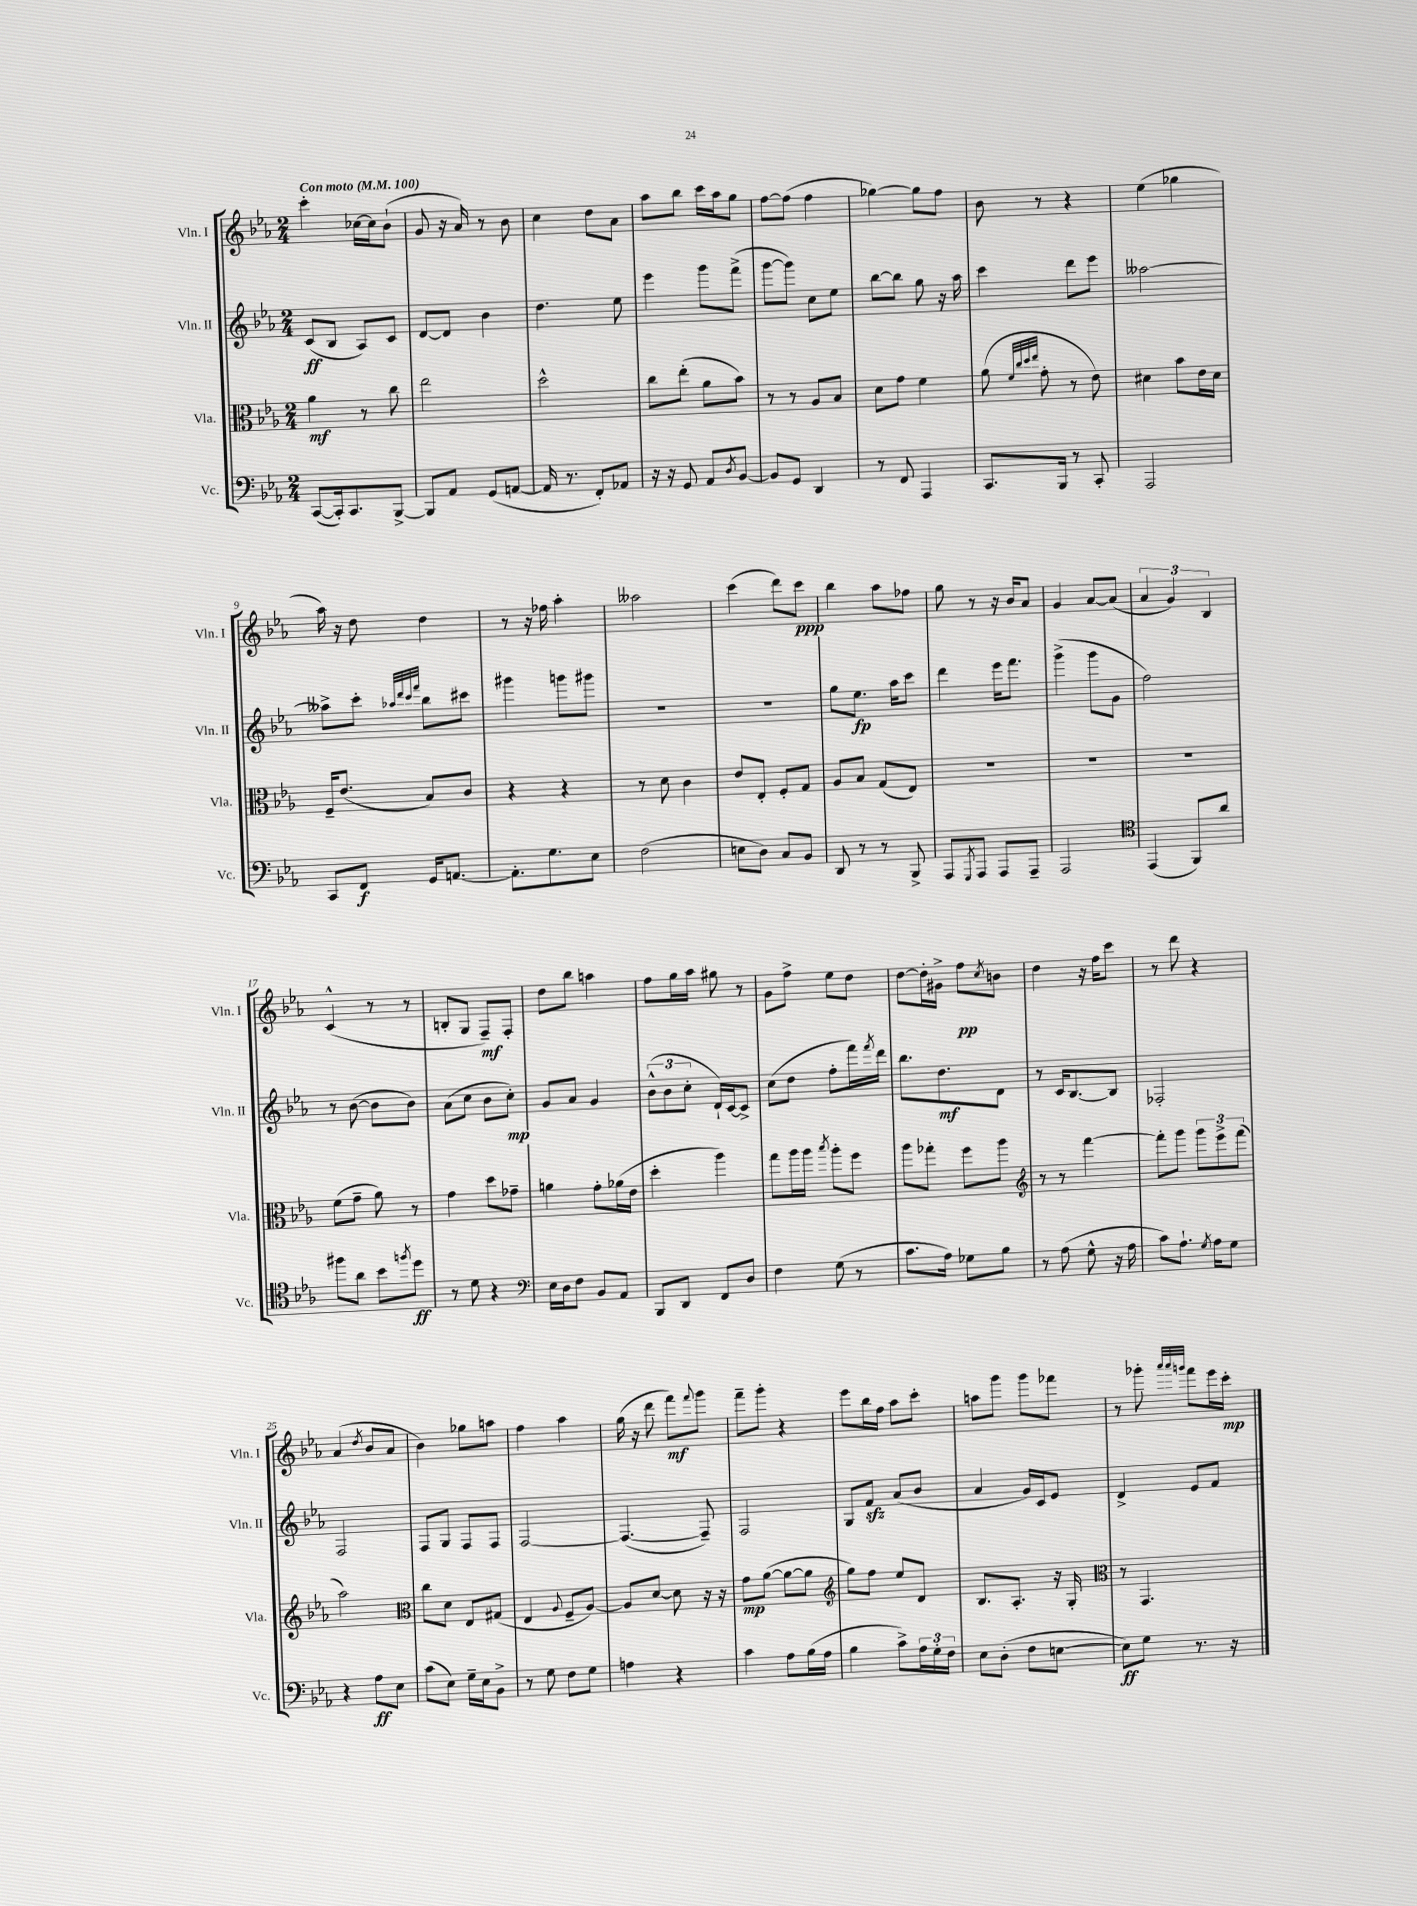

**kern	**dynam	**kern	**dynam	**kern	**dynam	**kern	**dynam
*part4	*part4	*part3	*part3	*part2	*part2	*part1	*part1
*staff4	*staff4	*staff3	*staff3	*staff2	*staff2	*staff1	*staff1
*I"Vc.	*	*I"Vla.	*	*I"Vln. II	*	*I"Vln. I	*
*I'Vc.	*	*I'Vla.	*	*I'Vln. II	*	*I'Vln. I	*
*clefF4	*	*clefC3	*	*clefG2	*	*clefG2	*
*k[b-e-a-]	*	*k[b-e-a-]	*	*k[b-e-a-]	*	*k[b-e-a-]	*
*M2/4	*	*M2/4	*	*M2/4	*	*M2/4	*
*MM100	*	*MM100	*	*MM100	*	*MM100	*
=1	=1	=1	=1	=1	=1	=1	=1
!	!	!	!	!	!	!LO:TX:a:B:t=Con moto	!
([8CC/L	.	4a-\	mf	(8c/L	ff	4ccc'\	.
16CC'/k])	.	.	.	8B-/J	.	.	.
8.CC/	.	.	.	.	.	.	.
.	.	8r	.	8A-/L)	.	[16cc-X\LL	.
.	.	.	.	.	.	16cc-\J]	.
[8BBB-^/J	.	8cc\	.	8c/J	.	(8b-`\J	.
=2	=2	=2	=2	=2	=2	=2	=2
8BBB-/L]	.	2ee-\	.	[8d/L	.	8g/	.
8AA-/J	.	.	.	8d/J]	.	16r	.
.	.	.	.	.	.	16a-/)	.
(8GG/L	.	.	.	4b-\	.	8r	.
[8AAn/J	.	.	.	.	.	8b-\	.
=3	=3	=3	=3	=3	=3	=3	=3
16AA/]	.	2dd^^\	.	4.dd\	.	4cc\	.
8.r	.	.	.	.	.	.	.
8FF'/L)	.	.	.	.	.	8dd\L	.
8AA-X/J	.	.	.	8ee-\	.	8a-\J	.
=4	=4	=4	=4	=4	=4	=4	=4
16r	.	8cc\L	.	4eee-\	.	8aa-\L	.
16r	.	.	.	.	.	.	.
8GG/	.	(8ee-'\J	.	.	.	8bb-\J	.
8AA-/L	.	8a-\L	.	8ggg\L	.	16ccc\LL	.
.	.	.	.	.	.	16aa-\J	.
8qD/	.	.	.	.	.	.	.
[8BB-/J	.	8b-\J)	.	(8fff^\J	.	8gg\J	.
=5	=5	=5	=5	=5	=5	=5	=5
8BB-/L]	.	8r	.	[8ggg\L	.	[8ff\L	.
8GG/J	.	8r	.	8ggg\J])	.	(8ff\J]	.
4DD/	.	8A-/L	.	8cc\L	.	4ff\	.
.	.	8B-/J	.	8ee-\J	.	.	.
=6	=6	=6	=6	=6	=6	=6	=6
8r	.	8d\L	.	[8bb-\L	.	[4gg-X\)	.
8FF/	.	8g\J	.	8bb-\J]	.	.	.
4AAA-/	.	4f\	.	8gg\	.	8gg-\L]	.
.	.	.	.	16r	.	8ff\J	.
.	.	.	.	16aa-\	.	.	.
=7	=7	=7	=7	=7	=7	=7	=7
8.CC/L	.	(8a-\	.	4ccc\	.	8b-\	.
.	.	32qqf/LLL	.	.	.	.	.
.	.	32qqcc/	.	.	.	.	.
.	.	32qqdd/	.	.	.	.	.
.	.	32qqee-/JJJ	.	.	.	.	.
.	.	8g'\	.	.	.	8r	.
16BBB-/Jk	.	.	.	.	.	.	.
8r	.	8r	.	8ddd\L	.	4r	.
8CC'/	.	8e-\)	.	8eee-\J	.	.	.
=8	=8	=8	=8	=8	=8	=8	=8
2AAA-/	.	4d#X\	.	[2aa--X\	.	(4ee-\	.
.	.	8b-\L	.	.	.	4gg-X\	.
.	.	16e-\L	.	.	.	.	.
.	.	16d#\JJ	.	.	.	.	.
!!LO:LB:g=z
=9	=9	=9	=9	=9	=9	=9	=9
8CC/L	.	16F~/KL	.	8aa--X^\L]	.	16aa-\)	.
.	.	(8.e-/J	.	.	.	16r	.
8FF/J	f	.	.	8ccc'\J	.	8dd\	.
.	.	.	.	32qqaa-X/LLL	.	.	.
.	.	.	.	32qqddd/	.	.	.
.	.	.	.	32qqccc/	.	.	.
.	.	.	.	32qqfff/JJJ	.	.	.
16GG/KL	.	8B-/L)	.	8bb-\L	.	4dd\	.
[8.AAn/J	.	.	.	.	.	.	.
.	.	8c/J	.	8ccc#X\J	.	.	.
=10	=10	=10	=10	=10	=10	=10	=10
8.AA'\L]	.	4r	.	4ggg#X\	.	8r	.
.	.	.	.	.	.	16r	.
8.G\	.	.	.	.	.	16ff-X\	.
.	.	4r	.	8gggn\L	.	4aa-'\	.
8E-\J	.	.	.	8ggg#X\J	.	.	.
=11	=11	=11	=11	=11	=11	=11	=11
(2F\	.	8r	.	2r	.	2aa--X\	.
.	.	8d\	.	.	.	.	.
.	.	4c\	.	.	.	.	.
=12	=12	=12	=12	=12	=12	=12	=12
8En\L	.	8e-/L	.	2r	.	(4ccc\	.
8D\J)	.	8E-'/J	.	.	.	.	.
8C/L	.	8F'/L	.	.	.	8ddd\L)	.
8BB-/J	.	8G/J	.	.	.	8ccc\J	ppp
=13	=13	=13	=13	=13	=13	=13	=13
8DD/	.	8A-/L	.	8gg\L	.	4bb-\	.
8r	.	8B-/J	.	8.ee-\J	fp	.	.
8r	.	(8G/L	.	.	.	8aa-\L	.
.	.	.	.	16aa-\KL	.	.	.
8BBB-^/	.	8E-/J)	.	8ccc\J	.	8ff-X\J	.
=14	=14	=14	=14	=14	=14	=14	=14
8AAA-/L	.	2r	.	4ddd\	.	8gg\	.
8qGGG/	.	.	.	.	.	.	.
8AAA-/J	.	.	.	.	.	8r	.
8AAA-/L	.	.	.	16eee-\KL	.	16r	.
.	.	.	.	8.fff\J	.	16b-/KL	.
8AAA-~/J	.	.	.	.	.	8a-/J	.
=15	=15	=15	=15	=15	=15	=15	=15
2AAA-/	.	2r	.	(4ggg^\	.	4g/	.
.	.	.	.	8ggg\L	.	[8a-/L	.
.	.	.	.	8g\J	.	(8a-/J]	.
=16	=16	=16	=16	=16	=16	=16	=16
*clefC4	*	*	*	*	*	*	*
(4EE-/	.	2r	.	2ff\)	.	6a-/	.
.	.	.	.	.	.	6g/)	.
8FF/L)	.	.	.	.	.	.	.
.	.	.	.	.	.	6B-/	.
8a-/J	.	.	.	.	.	.	.
!!LO:LB:g=z
=17	=17	=17	=17	=17	=17	=17	=17
8ff#X\L	.	(8f\L	.	8r	.	(4c^^/	.
8a-\J	.	8g~\J	.	([8b-\	.	.	.
8b-\L	.	8a-\)	.	8b-\L]	.	8r	.
8qffn/	.	.	.	.	.	.	.
8dd\J	ff	8r	.	8b-\J)	.	8r	.
=18	=18	=18	=18	=18	=18	=18	=18
8r	.	4g\	.	(8a-\L	.	8Bn'/L	.
8d\	.	.	.	8cc\J	.	8G/J	.
4r	.	8dd\L	.	8b-\L	.	8F~/L)	mf
.	.	8g-X~\J	.	8cc'\J)	mp	8F'/J	.
=19	=19	=19	=19	=19	=19	=19	=19
*clefF4	*	*	*	*	*	*	*
16E-\LL	.	4an\	.	8g/L	.	8dd\L	.
16D\J	.	.	.	.	.	.	.
8F\J	.	.	.	8a-/J	.	8bb-\J	.
8BB-/L	.	8g'\L	.	4g/	.	4aan\	.
8AA-/J	.	(16a-X\L	.	.	.	.	.
.	.	16e-\JJ	.	.	.	.	.
=20	=20	=20	=20	=20	=20	=20	=20
8BBB-/L	.	4dd'\	.	(12b-^^\L	.	8ff\L	.
.	.	.	.	12b-\	.	.	.
8DD/J	.	.	.	.	.	16gg\L	.
.	.	.	.	12cc'\J	.	.	.
.	.	.	.	.	.	16aa-\JJ	.
8FF/L	.	4aa-\)	.	16d`/LL)	.	8gg#X\	.
.	.	.	.	[16c/J	.	.	.
8D/J	.	.	.	8c^/J]	.	8r	.
=21	=21	=21	=21	=21	=21	=21	=21
4F\	.	8gg\L	.	(8cc\L	.	8g\L	.
.	.	16aa-\L	.	8dd\J	.	8ff^\J	.
.	.	16aa-\JJ	.	.	.	.	.
.	.	8qbb-/	.	.	.	.	.
(8G\	.	8aa-'\L	.	8ff'\L	.	8ee-\L	.
8r	.	8ff\J	.	16fff\L)	.	8dd\J	.
.	.	.	.	8qfff/	.	.	.
.	.	.	.	16ddd\JJ	.	.	.
=22	=22	=22	=22	=22	=22	=22	=22
8.c\L	.	8aa-\L	.	8.bb-\L	.	[8dd\L	.
.	.	8gg-X'\J	.	.	.	16dd'\L]	.
16A-\Jk)	.	.	.	8.dd\	mf	16g#X^\JJ	.
8G-X\L	.	8ff\L	.	.	.	8ff\L	pp
.	.	.	.	.	.	8qcc/	.
8B-\J	.	8aa-\J	.	8d\J	.	8bn\J	.
=23	=23	=23	=23	=23	=23	=23	=23
*	*	*clefG2	*	*	*	*	*
8r	.	8r	.	8r	.	4dd\	.
(8A-\	.	8r	.	16c/KL	.	.	.
.	.	.	.	[8.B-/	.	.	.
8G^^\	.	[4fff\	.	.	.	16r	.
.	.	.	.	.	.	16ff\KL	.
16r	.	.	.	8B-/J]	.	8ccc\J	.
16A-\	.	.	.	.	.	.	.
=24	=24	=24	=24	=24	=24	=24	=24
8c\L)	.	8fff'\L]	.	2F-X'/	.	8r	.
8.A-`\J	.	8ggg\J	.	.	.	8ddd\	.
.	.	12ggg\L	.	.	.	4r	.
8qG/	.	.	.	.	.	.	.
16A-\KL	.	.	.	.	.	.	.
.	.	12eee-^\	.	.	.	.	.
8G\J	.	.	.	.	.	.	.
.	.	(12fff\J	.	.	.	.	.
!!LO:LB:g=z
=25	=25	=25	=25	=25	=25	=25	=25
4r	.	2aa-\)	.	2F/	.	(4a-/	.
.	.	.	.	.	.	8qdd/	.
8A-\L	ff	.	.	.	.	8b-/L	.
8E-\J	.	.	.	.	.	8a-/J	.
=26	=26	=26	=26	=26	=26	=26	=26
*	*	*clefC3	*	*	*	*	*
(8c\L	.	8cc\L	.	8F/L	.	4b-\)	.
8E-\J)	.	8d\J	.	8G/J	.	.	.
16G~\LL	.	8E-/L	.	8F/L	.	8gg-X\L	.
16E-\J	.	.	.	.	.	.	.
8BB-^\J	.	(8G#X/J	.	8F/J	.	8aan\J	.
=27	=27	=27	=27	=27	=27	=27	=27
8r	.	4E-/	.	[2F/	.	4ff\	.
8G\	.	.	.	.	.	.	.
.	.	8qqA-/	.	.	.	.	.
8F\L	.	8F~/L	.	.	.	4aa-\	.
8G\J	.	[8A-/J)	.	.	.	.	.
=28	=28	=28	=28	=28	=28	=28	=28
4An\	.	8A-/L]	.	(4.F/_	.	(16gg\	.
.	.	.	.	.	.	16r	.
.	.	[8d/J	.	.	.	8ddd\	.
4r	.	8d\]	.	.	.	8fff\L)	mf
.	.	.	.	.	.	8qqfff/	.
.	.	16r	.	8F~/])	.	8ggg\J	.
.	.	16r	.	.	.	.	.
=29	=29	=29	=29	=29	=29	=29	=29
4c\	.	8g\L	mp	2F/	.	8fff~\L	.
.	.	([8a-\J	.	.	.	8ggg'\J	.
8A-\L	.	8a-\L_	.	.	.	4r	.
(16B-\L	.	8a-\J]	.	.	.	.	.
16A-\JJ	.	.	.	.	.	.	.
=30	=30	=30	=30	=30	=30	=30	=30
*	*	*clefG2	*	*	*	*	*
4B-\	.	8gg\L)	.	8G/L	.	8eee-\L	.
.	.	8ff\J	.	8fzz/J	.	16bb-\L	.
.	.	.	.	.	.	16ff\JJ	.
8c^\L)	.	8ee-/L	.	(8a-/L	.	8aa-\L	.
24A-\L	.	8d/J	.	8b-/J	.	8ccc'\J	.
24G'\	.	.	.	.	.	.	.
24F\JJ	.	.	.	.	.	.	.
=31	=31	=31	=31	=31	=31	=31	=31
8E-\L	.	8.B-/L	.	4a-/	.	8aan\L	.
(8D'\J	.	.	.	.	.	8ggg\J	.
.	.	8.A-'/J	.	.	.	.	.
8F\L	.	.	.	16g/LL)	.	8ggg\L	.
.	.	.	.	16c/J	.	.	.
[8En\J	.	16r	.	8e-/J	.	8fff-X\J	.
.	.	16G'/	.	.	.	.	.
=32	=32	=32	=32	=32	=32	=32	=32
*	*	*clefC3	*	*	*	*	*
8E\L])	ff	8r	.	4d^/	.	8r	.
8G\J	.	4.GG/	.	.	.	8ggg-X'\	.
.	.	.	.	.	.	32qqaaa-/LLL	.
.	.	.	.	.	.	32qqaaa-/	.
.	.	.	.	.	.	32qqgggn/JJJ	.
8.r	.	.	.	8e-/L	.	8fff\L	.
.	.	.	.	8f/J	.	16eee-\L	.
16r	.	.	.	.	.	16ccc'\JJ	mp
==	==	==	==	==	==	==	==
*-	*-	*-	*-	*-	*-	*-	*-
